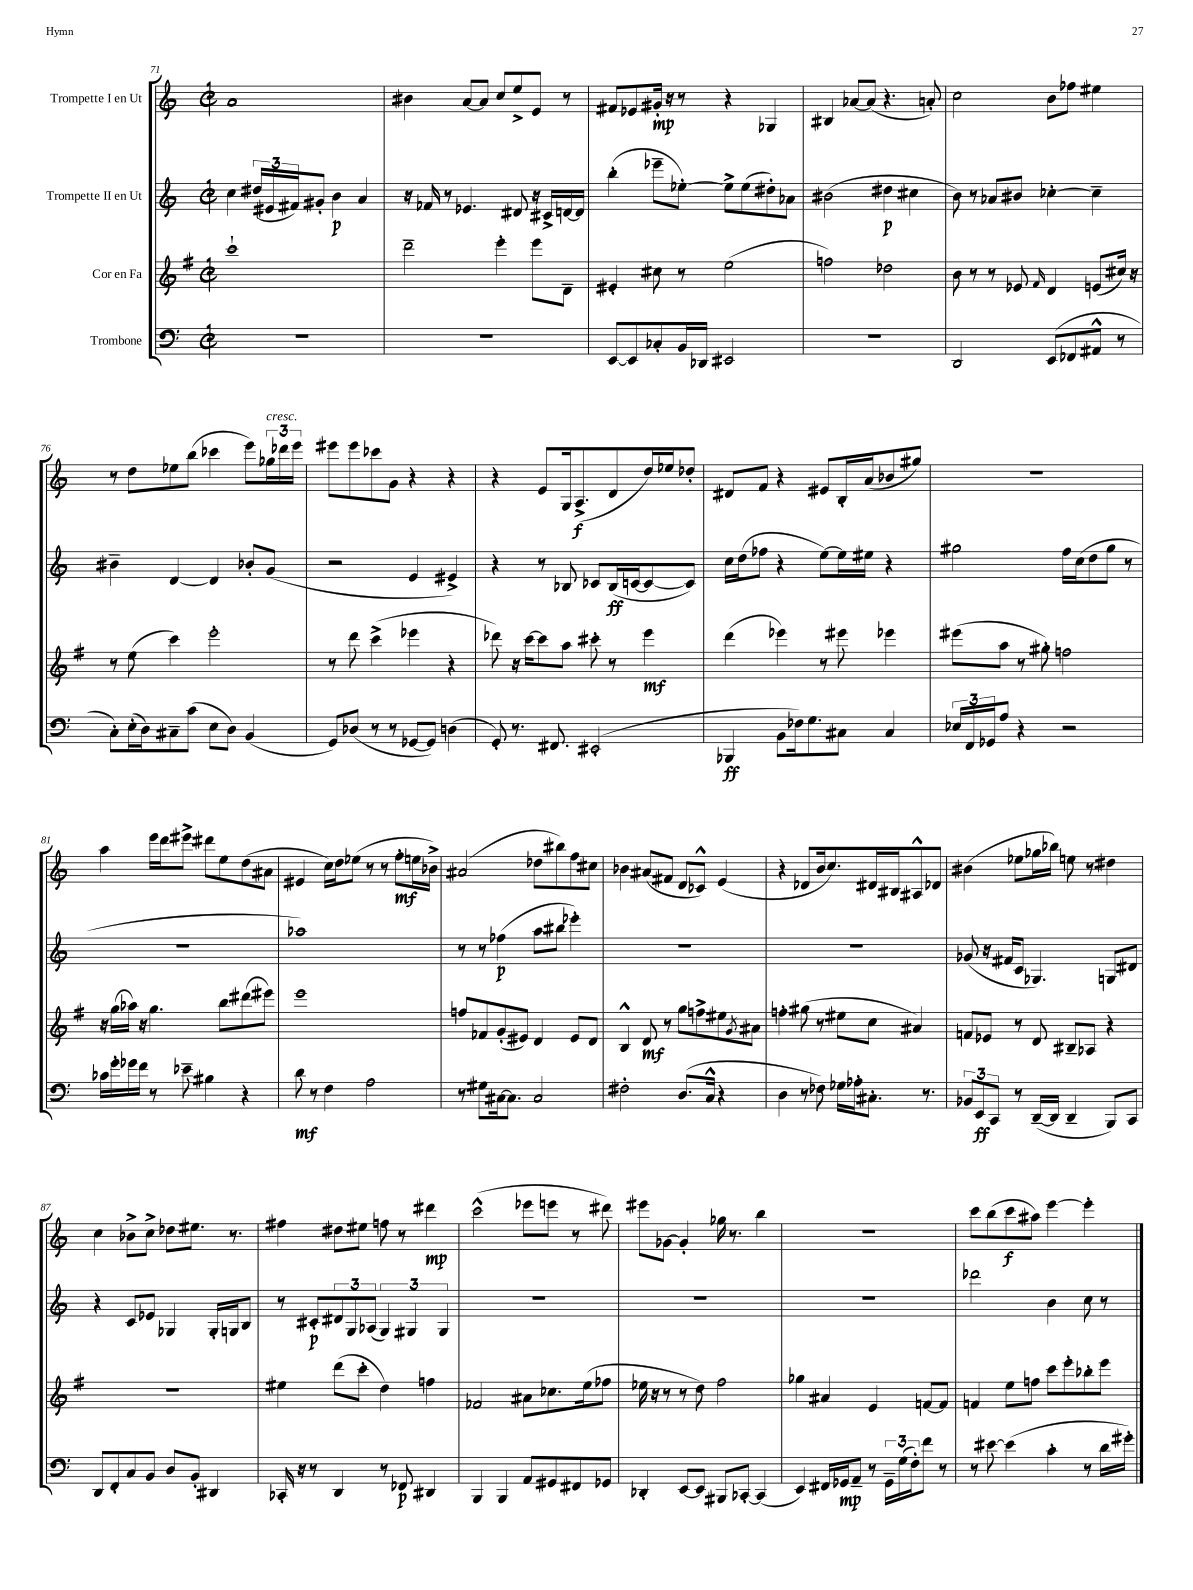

**kern	**kern	**kern	**kern
*staff4	*staff3	*staff2	*staff1
*clefF4	*clefG2	*clefG2	*clefG2
*k[]	*k[f#]	*k[]	*k[]
*M2/2	*M2/2	*M2/2	*M2/2
*met(c|)	*met(c|)	*met(c|)	*met(c|)
1r	1ccc`	4cc	1a
.	.	(24dd#	.
.	.	24e#	.
.	.	24f#)	.
.	.	8g#'	.
.	.	4b	.
.	.	4a	.
=	=	=	=
1r	2ddd~	16r	4b#
.	.	16f-	.
.	.	8r	.
.	.	4.e-	[8a
.	.	.	8a]
.	4eee'	.	8cc
.	.	8d#	8ee^
.	8eee	16r	8e
.	.	16c#^	.
.	8d~	[16d	8r
.	.	16d]	.
=	=	=	=
[8EE	4e#'	(4bb'	8f#
8EE]	.	.	8e-
8C-'	8cc#	8eee-~	16g#'
.	.	.	16r
16BB	8r	[8ee-')	8r
16DD-	.	.	.
2EE#	(2ee	8ee-^]	4r
.	.	(8ee-	.
.	.	8dd#')	4G-
.	.	8a-	.
=	=	=	=
1r	2ff)	(2b#	4B#
.	.	.	[8a-
.	.	.	(8a-]
.	2dd-	4dd#	4.r
.	.	4cc#	.
.	.	.	8a')
=	=	=	=
2DD	8b	8b)	2cc
.	8r	8r	.
.	8r	8a-	.
.	8e-	8b#	.
.	16qqf#	.	.
(8EE	4d	[4cc-'	8b
8FF-	.	.	8ff-
8AA#^^	(8e	4cc-~]	4ee#
8r	16cc#)	.	.
.	16r	.	.
=	=	=	=
8C')	8r	4b#~	8r
(16E'	(8ee	.	8dd
16D)	.	.	.
8C#~	4ccc)	[4d	8ee-
(8c	.	.	(8bb
8E	2eee'	4d]	4ccc-
8D)	.	.	.
(4BB	.	8b-'	8eee)
.	.	(8g	24gg-
.	.	.	24ddd-
.	.	.	24eee
=	=	=	=
8GG)	8r	2r	8eee#
(8D-	8ddd	.	8eee#
8r	(4ccc^	.	8ccc-
8r	.	.	8g
[8GG-	4eee-	4e	4r
8GG-])	.	.	.
(4D	4r	4e#^)	4r
=	=	=	=
8GG')	8ddd-)	4r	4r
8.r	16r	.	.
.	[16ccc	.	.
.	8ccc]	8r	8e
8.FF#	.	.	.
.	8aa	8B-	16G
.	.	.	(8.A^
(2EE#'	8ccc#'	8c-	.
.	8r	(16B-	8d
.	.	[16c	.
.	4eee	8c_	16dd)
.	.	.	16ee-
.	.	8c])	8dd-'
=	=	=	=
4BBB-	(4ddd	16cc	8d#
.	.	(16dd	.
.	.	8ff-	8f
8BB	4eee-)	4r	4r
16F-)	.	.	.
8.G	.	.	.
.	8r	[8ee)	8e#
8C#	8eee#	16ee]	16B'
.	.	16ee#	(16a
4C#	4eee-	4r	8b-
.	.	.	8gg#)
=	=	=	=
24E-	(8eee#	2gg#	1r
24FF	.	.	.
24GG-	.	.	.
8A	8aa	.	.
4r	8r	.	.
.	8gg#')	.	.
2r	2ff	16ff	.
.	.	(16cc	.
.	.	8dd	.
.	.	8gg#	.
.	.	8r	.
=	=	=	=
16c-	16r	1r	4aa
16g'	(16gg	.	.
16g-	16aa-)	.	.
16f	16r	.	.
8r	4.gg	.	16eee
.	.	.	16ddd
8e-~	.	.	8eee#^
4B#	.	.	8ddd#
.	8bb	.	8ee
4r	(8ddd#	.	(8dd
.	8eee#)	.	8a#
=	=	=	=
8d	1eee	1aa-)	4e#
8r	.	.	.
4F	.	.	16cc)
.	.	.	16dd
.	.	.	(8ee-
2A	.	.	8r
.	.	.	8r
.	.	.	8ff'
.	.	.	16ee
.	.	.	16b-^)
=	=	=	=
8r	8ff	8r	(2a#
8G#	8f-	8r	.
[16C#	(8g'	(4ff-	.
8.C#]	.	.	.
.	8e#)	.	.
2C#	4d	8aa	8dd-
.	.	8bb#	8bb#)
.	8e#	4eee-')	8ff
.	8d	.	8cc#
=	=	=	=
2F#'	4B^^	1r	4b-
.	8d	.	(8a#
.	8r	.	8f#
(8.D	8gg	.	8d
.	8ff^	.	8c-^^)
16C^^	.	.	.
4r	8ee#	.	(4e
.	8qg	.	.
.	8a#	.	.
=	=	=	=
4D	4ff'	1r	4r
8r	(8gg#	.	8d-
8F-)	8r	.	16b
.	.	.	8.cc)
16G-	8ee#	.	.
16A-'	.	.	.
8.C#'	8cc	.	16d#
.	.	.	16B#
.	4a#)	.	8A#^^
8.r	.	.	.
.	.	.	8d-
=	=	=	=
12BB-	8f	(8g-	(4b#
12EE	.	.	.
.	8e-	16r	.
12CC	.	.	.
.	.	16f#	.
8r	8r	8c	8ee-
([16DD~	8d	4.G-)	16gg-
16DD]	.	.	16bb-)
4DD~	8B#~	.	8ee
.	8A-	.	8r
8BBB)	4r	8G	4dd#
8CC	.	8d#	.
=	=	=	=
8DD	1r	4r	4cc
8FF'	.	.	.
8C	.	8c	8b-^
8BB	.	8e-	8cc^
8D	.	4G-	8dd-
8BB'	.	.	8.ee#
4DD#	.	16G-'	.
.	.	16G	8.r
.	.	8B	.
=	=	=	=
16CC-'	4ee#	8r	4ff#
16r	.	.	.
8r	.	8c#'	.
4DD	(8ddd	12d#	8dd#
.	.	12G	.
.	8ccc'	.	8ee#
.	.	(12A-	.
8r	4dd)	6G)	8ff
8FF-	.	.	8r
.	.	6G#	.
4DD#	4ff	.	4ddd#
.	.	6G#	.
=	=	=	=
4BBB	2f-	1r	(2ccc^^
4BBB	.	.	.
8AA	8a#	.	8eee-
8GG#	8.cc-	.	8eee
8FF#	.	.	8r
.	(16ee	.	.
8GG-	8ff-	.	8ddd#)
=	=	=	=
4DD-'	16ee-	1r	8eee#
.	16r	.	.
.	8r	.	[8g-
[8EE	8r	.	4g-']
8EE]	8dd)	.	.
8BBB#	2ff#	.	16gg-
.	.	.	8.r
[8CC-'	.	.	.
(4CC-]	.	.	4bb
=	=	=	=
4EE)	4gg-	1r	1r
16FF#	4a#	.	.
16GG-	.	.	.
8AA~	.	.	.
8r	4e	.	.
24GG-~	.	.	.
(24G	.	.	.
24F')	.	.	.
8f	[8f	.	.
8r	8f]	.	.
=	=	=	=
8r	4f	2ddd-	8ccc
[8e#	.	.	(8bb
(4e#]	8ee	.	8ccc
.	8ff	.	8aa#)
4c'	8ccc	4b	[4eee
.	8eee'	.	.
8r	8bb-'	8cc	4eee']
16d	8eee	8r	.
16g#')	.	.	.
==	==	==	==
*-	*-	*-	*-
